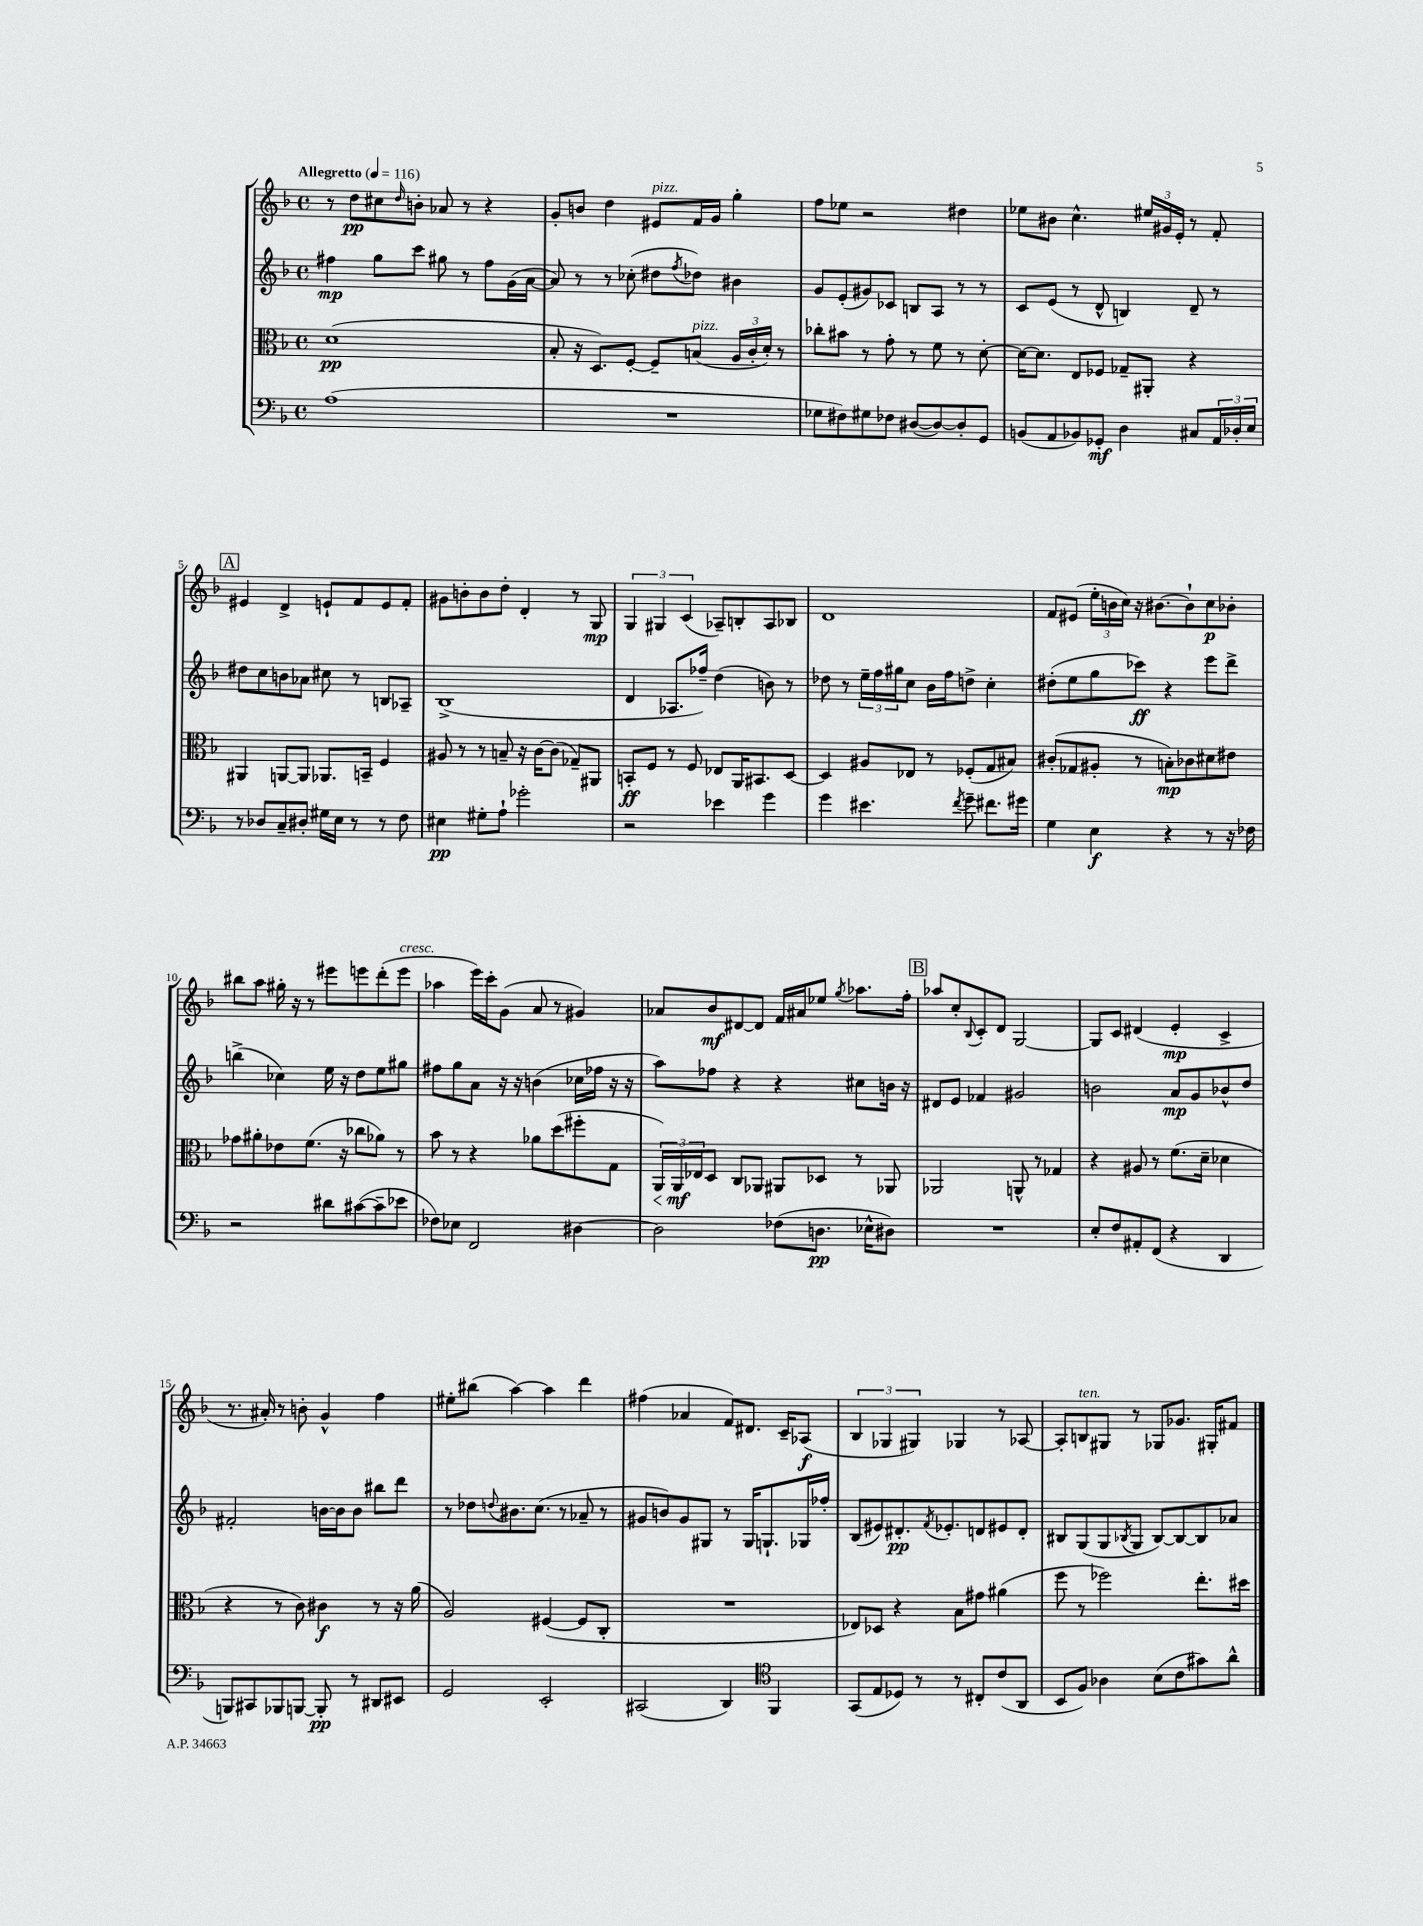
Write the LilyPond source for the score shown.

<<
\new StaffGroup <<
\new Staff = "s0" {
    \clef treble \key f \major \defaultTimeSignature \time 4/4 \tempo "Allegretto" 4 = 116
    r8 d''8\pp cis''8 \grace { d''16 } b'8-. aes'8 r8 r4 |
    g'8-. b'8 d''4 eis'8^\markup { \italic "pizz." } f'16 g'16 g''4-. |
    f''8 ees''8 r2 dis''4 |
    ees''8 bis'8 c''4.-^ \tuplet 3/2 { eis''16 gis'16 e'16-. } r8 f'8-. |
    \mark \markup { \box "A" } eis'4 d'4-> e'8-! f'8 e'8 f'8-. |
    gis'8 b'8-. b'8 d''8-. d'4-. r8 g8\mp |
    \tuplet 3/2 { g4 gis4 c'4( } aes8--) b8-. aes8 bes8 |
    d'1 |
    f'8 eis'8( \tuplet 3/2 { e''16-. b'16 c''16) } r16 bis'8.~ bis'8-! c''8\p bes'8-. |
    bis''8 a''8 gis''16-. r16 r8 eis'''8 e'''8 d'''8-.( e'''8^\markup { \italic "cresc." } |
    aes''4 e'''16) c'''16-. g'8( a'8 r8 gis'4) |
    aes'8 bes'8\mf dis'8~ dis'8 f'16 ais'16 ees''8 \acciaccatura { g''8 } aes''8. f''16-. |
    \mark \markup { \box "B" } aes''8 c''8-. \appoggiatura { bes8 } c'8-. d'8 g2~ |
    g8 c'8 dis'4( e'4-.\mp c'4-> |
    r8. ais'16-.) r8 b'8-. g'4-^ f''4 |
    eis''8-. bis''8( a''4~) a''4 d'''4 |
    fis''4( aes'4 f'8) dis'8. c'16-- aes8\f( |
    \tuplet 3/2 { bes4 ges4 gis4) } ges4 r8 aes8~ |
    aes8-. b8^\markup { \italic "ten." } gis8 r8 ges8 ges'8. gis16-. fis'8 \bar "|." |
}
\new Staff = "s1" {
    \clef treble \key f \major \defaultTimeSignature \time 4/4
    fis''4\mp g''8 c'''8 gis''8 r8 fis''8 g'16( a'16~ |
    a'8) r8 r8 ces''8-.( dis''8 \acciaccatura { f''8 } des''8) bis'4 |
    g'8 e'8-.( gis'8) ces'8 b8 a8 r8 r8 |
    c'8 e'8( r8 d'8-^ b4) d'8-- r8 |
    \mark \markup { \box "A" } dis''8 c''8 b'8 aes'8 cis''8 r8 b8 aes8-- |
    bes1->( |
    d'4 aes8. fes''16--) d''4( b'8) r8 |
    des''8 r8 \tuplet 3/2 { e''16-- f''16 gis''16 } c''8 bes'16 f''16 d''8-> c''4-. |
    dis''8-.( e''8 g''8 ces'''8\ff) r4 e'''8 d'''8-> |
    b''4->( ces''4) e''16 r16 d''8 e''8 gis''8 |
    fis''8 g''8 a'8 r16 r16 b'4( ces''16 fes''16 r16 r16 |
    a''8) fes''8 r4 r4 cis''8 b'16 r16 |
    \mark \markup { \box "B" } dis'8 e'8 fes'4 gis'2 |
    b'2 a'8\mp g'8 bes'8-^ d''8 |
    fis'2-. b'16~ b'16 b'8 bis''8 d'''8 |
    r8 des''8 \appoggiatura { d''8 } bis'8. c''8.( r8 aes'8-- r8 |
    gis'8 b'8) gis'8 gis8 r8 gis16 g8.-! ges16 fes''16-. |
    bes8( eis'8) dis'8.-.\pp \acciaccatura { f'8 } ees'8.-. d'8 eis'8 d'8-. |
    bis8 g8( g8 \acciaccatura { bes8 } g8 bes8~) bes8~ bes8 aes'8 \bar "|." |
}
\new Staff = "s2" {
    \clef alto \key f \major \defaultTimeSignature \time 4/4
    d'1\pp( |
    bes8-. r16 d8.) f8~-. f8-- b8^\markup { \italic "pizz." }( \tuplet 3/2 { a16 c'16-. d'16-.) } r8 |
    ces''8-. bis'8 r8 g'8-. r8 f'8 r8 d'8~-. |
    d'16~ d'8. e8 fes8 ges8-- ais,8-. r4 |
    \mark \markup { \box "A" } ais,4 a,8~ a,8 aes,8. b,16-- f4 |
    ais8 r8 r8 b8-- r16 c'16~ c'8( ges8--) ais,8 |
    b,8-.\ff f8 r8 f8 ees8 a,16 bis,8. d8~ |
    d4 ais8 ees8 r8 fes8-.( g8 bis8) |
    cis'8-.( ges8 ais8-. r8 b8-.\mp) ces'8 dis'8 eis'8 |
    ges'8 ais'8-. ees'8 f'8.( r16 ces''8 aes'8) r8 |
    bes'8 r8 r4 aes'8 d''8( fis''8-. g8 |
    \tuplet 3/2 { a,16\<) a,16\mf\! ees16 } d8 c8 aes,8 ais,8 des8 r8 aes,8 |
    \mark \markup { \box "B" } aes,2 a,8-^ r8 ges4 |
    r4 ais8 r8 f'8.( d'16-- des'4 |
    r4 r8 c'8) cis'4\f r8 r16 a'16( |
    a2) fis4~( fis8 c8-. |
    R1 |
    ees8) des8 r4 bes8 gis'8 ais'4( |
    f''8 r8 fes''2) e''8.-. dis''16 \bar "|." |
}
\new Staff = "s3" {
    \clef bass \key f \major \defaultTimeSignature \time 4/4
    a1( |
    R1 |
    ges8 fis8) gis8 fes8 dis8~( dis8~) dis8-. g,8 |
    b,8( a,8 bes,8) ges,8-.\mf d4 cis8 \tuplet 3/2 { a,16 des16-. e16 } |
    \mark \markup { \box "A" } r8 des8 c8-- dis8-. gis16 e16 r8 r8 f8 |
    eis4\pp gis8-. a8-! ges'2-. |
    r2 ees'4 g'4 |
    g'4 eis'4. \acciaccatura { f'8 } g'8-- fis'8. gis'16 |
    g4 e4\f r4 r8 r16 fes16 |
    r2 dis'8 cis'8~( cis'8-- ees'8 |
    fes8) ees8 f,2 dis4~ |
    dis2 fes8( d8.\pp ees16-^ dis8) |
    \mark \markup { \box "B" } R1 |
    e8-. f8 ais,8-. f,8( r4 d,4 |
    b,,8) cis,8 bes,,8 b,,8~ b,,8-.\pp r8 dis,8 eis,8 |
    g,2 e,2-. |
    cis,2( d,4) \clef tenor f,4 |
    g,8( e8 des8) r8 r8 cis8-. c'8( a,8 |
    bes,8 f8) aes4 bes8( c'8 gis'8) a'8-^ \bar "|." |
}
>>
>>
